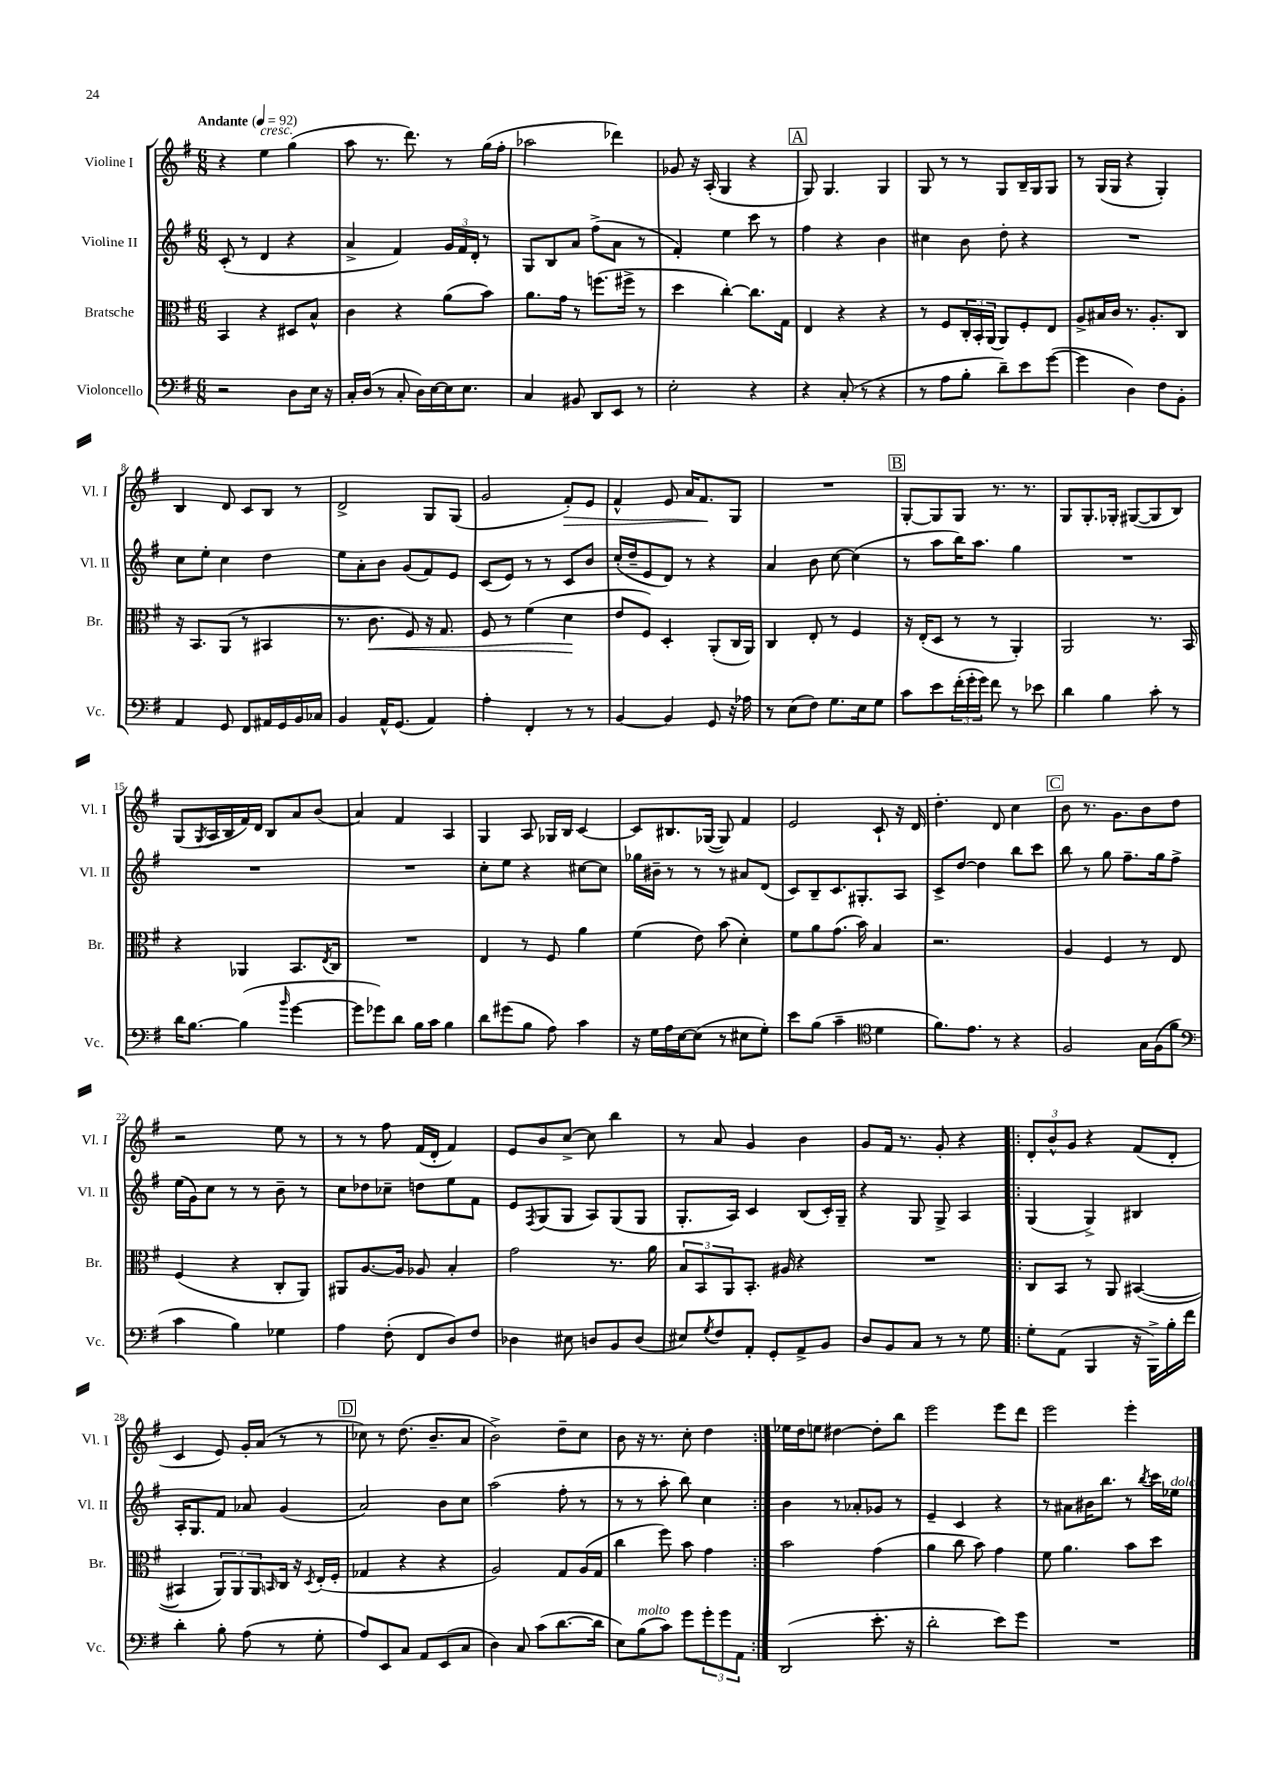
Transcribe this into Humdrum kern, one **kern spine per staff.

**kern	**kern	**dynam	**kern	**kern	**dynam
*part4	*part3	*part3	*part2	*part1	*part1
*staff4	*staff3	*staff3	*staff2	*staff1	*staff1
*I"Violoncello	*I"Bratsche	*	*I"Violine II	*I"Violine I	*
*I'Vc.	*I'Br.	*	*I'Vl. II	*I'Vl. I	*
*clefF4	*clefC3	*	*clefG2	*clefG2	*
*k[f#]	*k[f#]	*	*k[f#]	*k[f#]	*
*M6/8	*M6/8	*	*M6/8	*M6/8	*
*MM92	*MM92	*	*MM92	*MM92	*
=1	=1	=1	=1	=1	=1
!	!	!	!	!LO:TX:a:B:t=Andante	!
2r	4BB/	.	(8c'/	4r	.
.	.	.	8r	.	.
!	!	!	!	!LO:TX:a:i:t=cresc.	!
.	4r	.	4d/	4ee\	.
8D\L	8D#X/L	.	4r	(4gg\	.
16E\Jk	8B^^/J	.	.	.	.
16r	.	.	.	.	.
=2	=2	=2	=2	=2	=2
16C'/LL	4c\	.	4a^/	8aa\	.
(16D/JJ	.	.	.	.	.
8r	.	.	.	8.r	.
8C'/	4r	.	4f#/)	.	.
.	.	.	.	8.ddd\)	.
16D\LL)	.	.	.	.	.
[16E\	.	.	.	.	.
16E\J]	(8a\L	.	24g/LL	8r	.
.	.	.	24f#/	.	.
8.E\J	.	.	.	.	.
.	.	.	24d'/JJ	.	.
.	8b\J)	.	8r	(16gg\LL	.
.	.	.	.	16ff#'\JJ	.
=3	=3	=3	=3	=3	=3
4C/	8.a\L	.	8G/L	2aa-X\	.
.	.	.	8B/	.	.
.	16g\Jk	.	.	.	.
8BB#X/	8r	.	8a/J	.	.
8DD/L	(8.ffn\L	.	(8ff#^\L	.	.
8EE/J	.	.	8a\J	4ddd-X\)	.
.	16ff#X^\Jk	.	.	.	.
8r	8r	.	8r	.	.
=4	=4	=4	=4	=4	=4
2E'\	4dd\	.	4f#'/)	8g-X/	.
.	.	.	.	16r	.
.	.	.	.	(16A'/	.
.	[4cc'\)	.	4ee\	4G/	.
4r	8.cc\L]	.	8ccc\	4r	.
.	.	.	8r	.	.
.	16G\Jk	.	.	.	.
!!LO:REH:place=s1:t=A
=5	=5	=5	=5	=5	=5
4r	4E/	.	4ff#\	8G/)	.
.	.	.	.	4.G/	.
(8C'/	4r	.	4r	.	.
8r	.	.	.	.	.
4r	4r	.	4b\	4G/	.
=6	=6	=6	=6	=6	=6
8r	8r	.	4cc#X\	8G/	.
8A\L	8F#/L	.	.	8r	.
8B'\J	24C'/L	.	8b\	8r	.
.	24BB'/	.	.	.	.
.	(24AA/JJ	.	.	.	.
8d~\L)	8AA/L)	.	8dd'\	8G/L	.
8e\	8F#'/	.	4r	16B~/L	.
.	.	.	.	16G/J	.
([8g\J	8E/J	.	.	8G/J	.
=7	=7	=7	=7	=7	=7
4g\]	8A^/L	.	2.r	8r	.
.	16B#X/L	.	.	(16G/LL	.
.	16c/JJ	.	.	16G/JJ	.
4D\)	8.r	.	.	4r	.
.	8.A'/L	.	.	.	.
8F#\L	.	.	.	4G'/)	.
8BB'\J	8C/J	.	.	.	.
!!LO:LB:g=z
=8	=8	=8	=8	=8	=8
4AA/	16r	.	8cc\L	4B/	.
.	8.BB/L	.	.	.	.
.	.	.	8ee'\J	.	.
8GG/	(8AA/J	.	4cc\	8d/	.
8FF#/L	8r	.	.	8c/L	.
16AA#X/L	4BB#X/	.	4dd\	8B/J	.
16GG/	.	.	.	.	.
16BB/	.	.	.	8r	.
16C-X/JJ	.	.	.	.	.
=9	=9	=9	=9	=9	=9
4BB/	8.r	.	8ee\L	2d^/	.
.	.	.	8a'\	.	.
!	!	!LO:HP:b	!	!	!
.	8.c\	<	.	.	.
16AA^^/KL	.	.	8b\J	.	.
(8.GG/J	.	.	.	.	.
.	8F#/)	.	(8g/L	.	.
4AA/)	16r	.	8f#/)	8G/L	.
.	8.G/	.	.	.	.
.	.	.	8e/J	(8G/J	.
=10	=10	=10	=10	=10	=10
4A'\	8F#/	.	(8c/L	2g/	.
.	8r	.	8e/J)	.	.
4FF#'/	(4f#\	.	8r	.	.
.	.	.	8r	.	.
!	!	!	!	!	!LO:HP:b
8r	4d\	.	8c/L	8f#'/L)	>
8r	.	.	8b/J	8e/J	.
.	.	[	.	.	.
=11	=11	=11	=11	=11	=11
[4BB/	8e/L	.	(16cc'/LL	4f#^^/	.
.	.	.	16dd~/J	.	.
.	8F#/J)	.	8e/	.	.
4BB/]	4D'/	.	8d/J)	8e/	.
.	.	.	8r	16a/KL	.
.	.	.	.	8.f#/	.
8GG/	(8AA'/L	.	4r	.	.
16r	16C/L	.	.	8G/J	]
16A-X\	16AA/JJ)	.	.	.	.
=12	=12	=12	=12	=12	=12
8r	4C/	.	4a/	2.r	.
(8E\L	.	.	.	.	.
8F#\J)	8E'/	.	8b\	.	.
8.G\L	8r	.	[8cc\	.	.
.	4F#/	.	(4cc\]	.	.
16E\k	.	.	.	.	.
8G\J	.	.	.	.	.
!!LO:REH:place=s1:t=B
=13	=13	=13	=13	=13	=13
8c\L	16r	.	8r	[8G'/L	.
.	(16E'/KL	.	.	.	.
8e\	8D/J	.	8aa\L	8G/]	.
(24f#'\L	8r	.	16bb\K)	8G/J	.
24g'\	.	.	.	.	.
.	.	.	8.aa\J	.	.
24g\JJ)	.	.	.	.	.
8f#\	8r	.	.	8.r	.
8r	4AA'/)	.	4gg\	.	.
.	.	.	.	8.r	.
8e-X\	.	.	.	.	.
=14	=14	=14	=14	=14	=14
4d\	2AA/	.	2.r	8G/L	.
.	.	.	.	8.G'/	.
4B\	.	.	.	.	.
.	.	.	.	16G-X'/Jk	.
.	.	.	.	([8G#X/L	.
8c'\	8.r	.	.	8G#/]	.
8r	.	.	.	8B/J)	.
.	16BB/	.	.	.	.
!!LO:LB:g=z
=15	=15	=15	=15	=15	=15
16d\KL	4r	.	2.r	(8G/L	.
[8.B\J	.	.	.	.	.
.	.	.	.	8qG/	.
.	.	.	.	16A/L	.
.	.	.	.	16B/	.
(4B\]	4AA-X/	.	.	16f#/)	.
.	.	.	.	16d/JJ	.
.	.	.	.	8B/L	.
16qqb/	.	.	.	.	.
[4g\	8.BB/L	.	.	8a/	.
.	.	.	.	(8b/J	.
.	8qE/	.	.	.	.
.	16C/Jk	.	.	.	.
=16	=16	=16	=16	=16	=16
8g\L]	2.r	.	2.r	4a/)	.
8g-X\)	.	.	.	.	.
8d\J	.	.	.	4f#/	.
16B\LL	.	.	.	.	.
16c\JJ	.	.	.	.	.
4B\	.	.	.	4A/	.
=17	=17	=17	=17	=17	=17
8d\L	4E/	.	8cc'\L	4G/	.
(8g#X\	.	.	8ee\J	.	.
8B\J	8r	.	4r	8A/	.
8A\)	8F#/	.	.	16G-X/LL	.
.	.	.	.	16B/JJ	.
4c\	4a\	.	[8cc#X\L	[4c/	.
.	.	.	8cc#\J]	.	.
=18	=18	=18	=18	=18	=18
16r	(4f#\	.	16gg-X\LL	8c/L]	.
16G\LL	.	.	16b#X~\JJ	.	.
16A\	.	.	8r	8.B#X/	.
[16E\J	.	.	.	.	.
(8E\J]	8e\)	.	8r	.	.
.	.	.	.	([16G-X/Jk	.
8r	(8b\	.	8r	8G-/])	.
8E#X\L	4d'\)	.	8a#X/L	4f#/	.
8G'\J)	.	.	(8d/J	.	.
=19	=19	=19	=19	=19	=19
8e\L	8f#\L	.	8c/L)	2e/	.
(8B\J	8a\	.	8B~/	.	.
4c~\	(8.g\J	.	8.c/	.	.
.	16b\)	.	8.G#X'/	.	.
*clefC4	*	*	*	*	*
4d\	4B/	.	.	8c`/	.
.	.	.	8A/J	16r	.
.	.	.	.	16d/	.
=20	=20	=20	=20	=20	=20
8.f#\L)	2.r	.	8c^/L	4.dd'\	.
.	.	.	[8dd/J	.	.
8.e\J	.	.	.	.	.
.	.	.	4dd\]	.	.
8r	.	.	.	8d/	.
4r	.	.	8bb\L	4cc\	.
.	.	.	8ccc\J	.	.
!!LO:REH:place=s1:t=C
=21	=21	=21	=21	=21	=21
2F#/	4A/	.	8bb\	8b\	.
.	.	.	8r	8.r	.
.	4F#/	.	8gg\	.	.
.	.	.	.	8.g\L	.
.	.	.	8.ff#~\L	.	.
16G\LL	8r	.	.	8b\	.
(16F#\J	.	.	16gg\k	.	.
8f#\J	8E/	.	8ff#^\J	8dd\J	.
!!LO:LB:g=z
=22	=22	=22	=22	=22	=22
*clefF4	*	*	*	*	*
4c\	(4F#/	.	(16ee\LL	2r	.
.	.	.	16g\J)	.	.
.	.	.	8cc\J	.	.
4B\)	4r	.	8r	.	.
.	.	.	8r	.	.
4G-X\	8C'/L	.	8b~\	8ee\	.
.	8AA/J)	.	8r	8r	.
=23	=23	=23	=23	=23	=23
4A\	8AA#X/L	.	8cc\L	8r	.
.	[8.A/	.	8dd-X\	8r	.
(8F#'\	.	.	8cc-X~\J	8ff#\	.
.	16A/Jk]	.	.	.	.
8FF#/L	8A-X/	.	8ddn\L	(16f#/LL	.
.	.	.	.	16d'/JJ	.
8D/)	4B'/	.	8ee\	4f#/)	.
8F#/J	.	.	8f#\J	.	.
=24	=24	=24	=24	=24	=24
4D-X\	2g\	.	8e/L	8e/L	.
.	.	.	8qF#/	.	.
.	.	.	(8G/	8b/	.
8E#X\	.	.	8G/J	[8cc^/J	.
8Dn/L	.	.	8A/L)	8cc\]	.
8BB/	8.r	.	(8G/	4bb\	.
(8D/J	.	.	8G/J	.	.
.	16a\	.	.	.	.
=25	=25	=25	=25	=25	=25
8E#X/L)	12B/L	.	8.G'/L	8r	.
.	12BB/	.	.	.	.
8qG/	.	.	.	.	.
8F#/	.	.	.	8a/	.
.	12AA/	.	.	.	.
.	.	.	16A/Jk)	.	.
8AA'/J	8.BB'/J	.	4c/	4g/	.
8GG'/L	.	.	.	.	.
.	16A#X/	.	.	.	.
8AA^/	4r	.	(8B/L	4b\	.
8BB/J	.	.	16c'/L)	.	.
.	.	.	16G~/JJ	.	.
=26	=26	=26	=26	=26	=26
8D/L	2.r	.	4r	8g/L	.
8BB/	.	.	.	16f#/Jk	.
.	.	.	.	8.r	.
8C/J	.	.	8G/	.	.
8r	.	.	8G^/	8g'/	.
8r	.	.	4A/	4r	.
8G\	.	.	.	.	.
=27!|:	=27!|:	=27!|:	=27!|:	=27!|:	=27!|:
8G'\L	8C/L	.	(4G/	12d'/L	.
.	.	.	.	12b^^/	.
(8AA\J	8BB/J	.	.	.	.
.	.	.	.	12g/J	.
4BBB/	8r	.	4G^/)	4r	.
.	8AA/	.	.	.	.
16r	([4BB#X/	.	4B#X/	(8f#/L	.
16BBB^\LL)	.	.	.	.	.
16B'\	.	.	.	8d'/J	.
16f#\JJ	.	.	.	.	.
!!LO:LB:g=z
=28	=28	=28	=28	=28	=28
4d'\	4BB#X/]	.	16A'/KL	4c/	.
.	.	.	8.G/	.	.
8B'\	12AA/L)	.	8f#/J	8e/)	.
.	12AA/	.	.	.	.
(8A\	.	.	8a-X/	16g'/LL	.
.	12AA/	.	.	.	.
.	.	.	.	(16a/JJ	.
.	16qqBBn/	.	.	.	.
8r	16C/Jk	.	(4g/	8r	.
.	16r	.	.	.	.
.	8qD/	.	.	.	.
8G'\	(16E'/LL	.	.	8r	.
.	16F#'/JJ	.	.	.	.
!!LO:REH:place=s1:t=D
=29	=29	=29	=29	=29	=29
8A/L)	4G-X/	.	2a/)	8cc-X\)	.
8EE/	.	.	.	8r	.
8C/J	4r	.	.	(8.dd\	.
8AA/L	.	.	.	.	.
.	.	.	.	8.b~/L	.
(8EE/	4r	.	8b\L	.	.
8C/J	.	.	8cc\J	8a/J	.
=30	=30	=30	=30	=30	=30
4D\)	2A/)	.	(2aa\	2b^\)	.
8C/	.	.	.	.	.
(8c\L	.	.	.	.	.
[8.d\	8G/L	.	8ff#'\	8dd~\L	.
.	(16A/L	.	8r	8cc\J	.
16d\Jk]	16G/JJ	.	.	.	.
=31	=31	=31	=31	=31	=31
8E\L)	4cc\	.	8r	8b\	.
!LO:TX:a:i:t=molto	!	!	!	!	!
(8B\	.	.	8r	16r	.
.	.	.	.	8.r	.
8c\J)	8ff#\)	.	8aa'\	.	.
8g\L	8b\	.	8bb\)	8cc'\	.
12g'\	4g\	.	4cc\	4dd\	.
12g\	.	.	.	.	.
12AA\J	.	.	.	.	.
=32:|!	=32:|!	=32:|!	=32:|!	=32:|!	=32:|!
(2DD/	2b\	.	4b\	16ee-X\LL	.
.	.	.	.	16dd\J	.
.	.	.	.	8een\J	.
.	.	.	8r	[4dd#X\	.
.	.	.	8a-X'/L	.	.
8.e'\	(4g\	.	8g-X/J	8dd#'\L]	.
.	.	.	8r	8bb\J	.
16r	.	.	.	.	.
=33	=33	=33	=33	=33	=33
2d'\	4a\	.	4e~/	2eee\	.
.	8cc\	.	4c/	.	.
.	8b\)	.	.	.	.
8e\L)	4g\	.	4r	8eee\L	.
8g\J	.	.	.	8ddd\J	.
=34	=34	=34	=34	=34	=34
2.r	8f#\	.	8r	2eee\	.
.	4.a\	.	8a#X\L	.	.
.	.	.	16b#X\K	.	.
.	.	.	8.bb\J	.	.
.	8b\L	.	8r	4eee'\	.
.	.	.	8qbb/	.	.
.	8dd\J	.	16ccc\LL	.	.
!	!	!	!LO:TX:a:i:t=dolce	!	!
.	.	.	16ee-X\JJ	.	.
==	==	==	==	==	==
*-	*-	*-	*-	*-	*-
